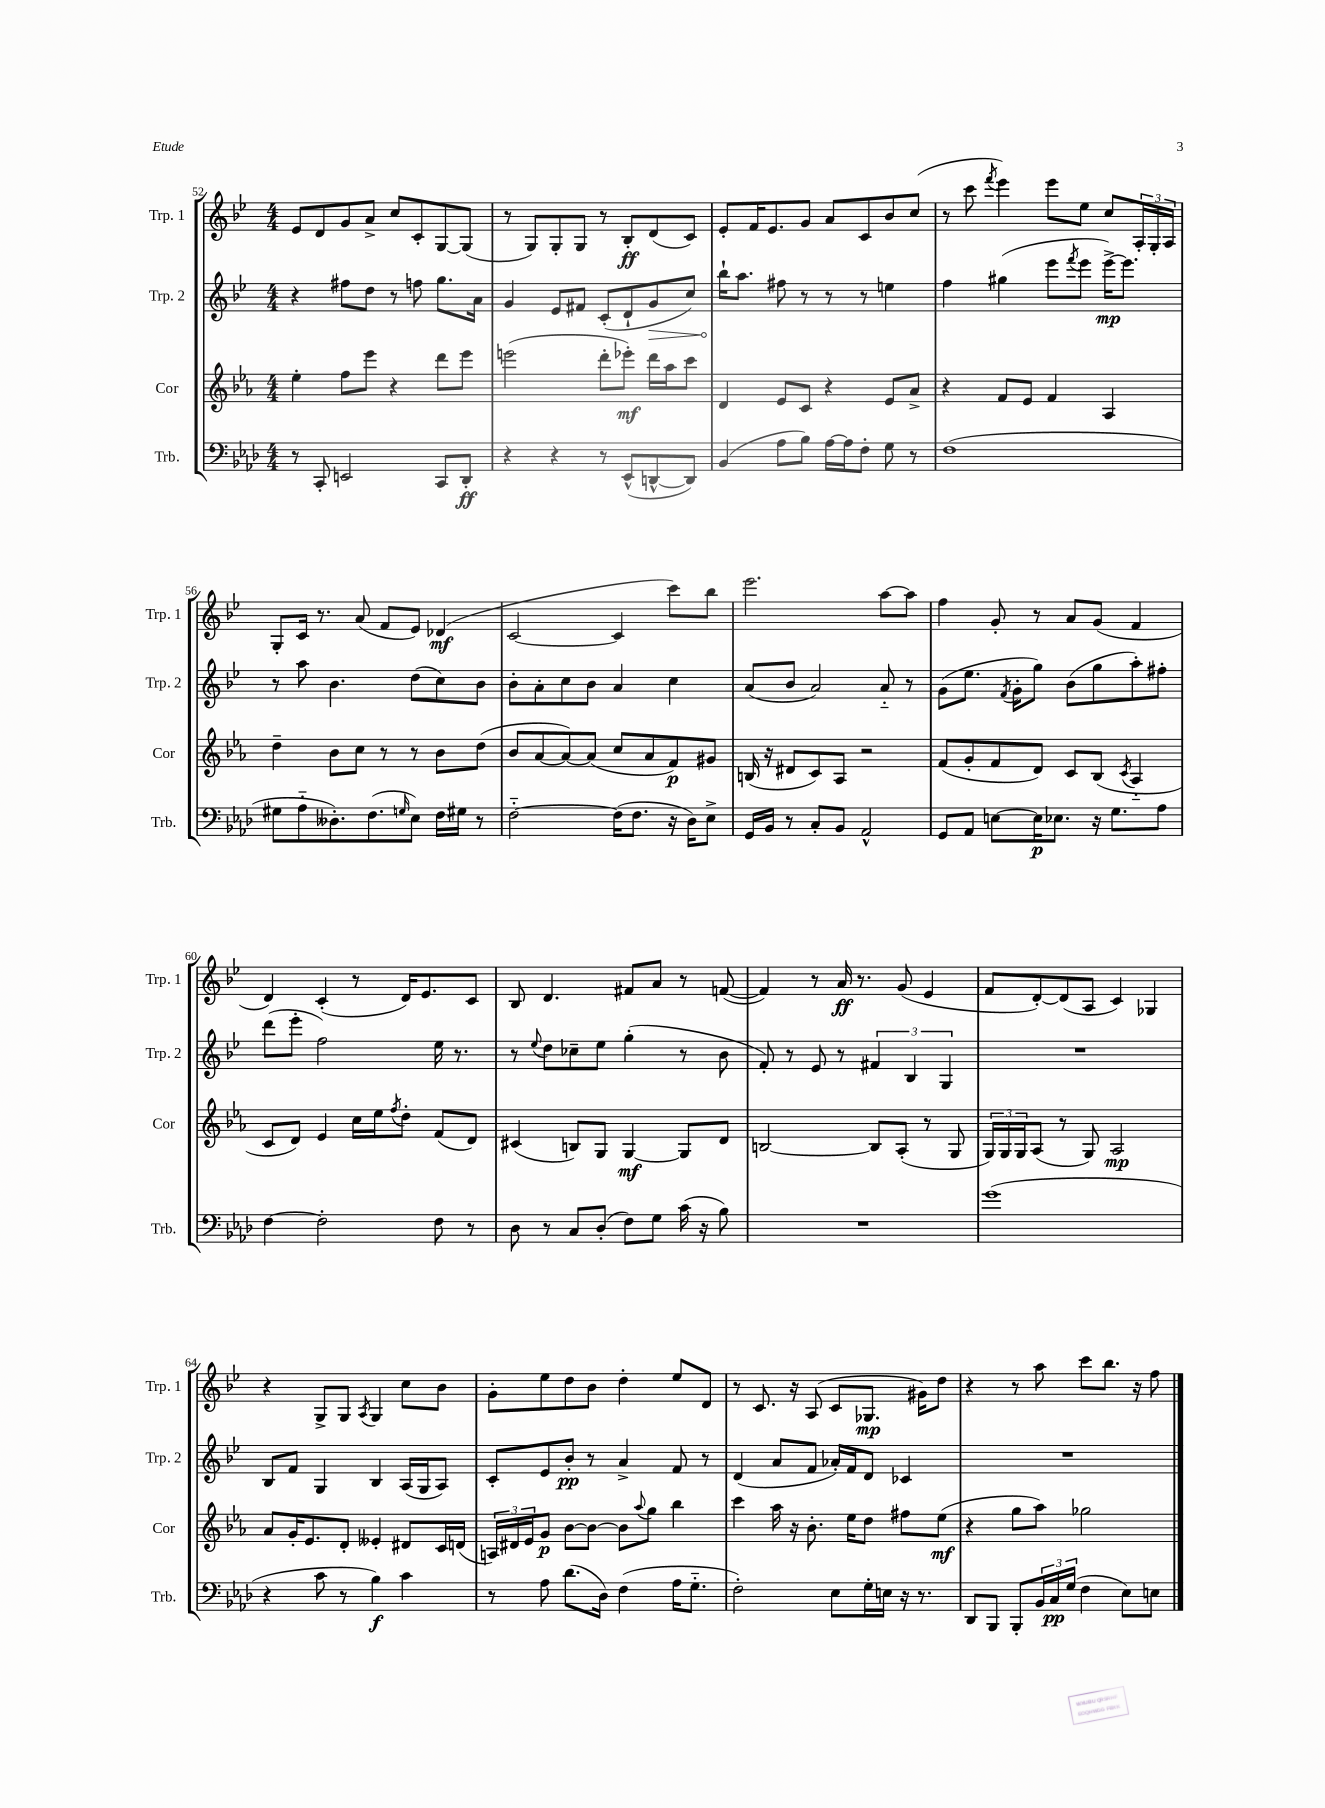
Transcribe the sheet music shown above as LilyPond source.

<<
\new StaffGroup <<
\new Staff = "s0" \with { instrumentName = "Trp. 1" shortInstrumentName = "Trp. 1" } {
    \clef treble \key bes \major \numericTimeSignature \time 4/4
    ees'8 d'8 g'8 a'8-> c''8 c'8-. g8~ g8( |
    r8 g8) g8-. g8 r8 bes8-.\ff d'8( c'8) |
    ees'8-. f'16 ees'8. g'8 a'8 c'8 bes'8 c''8( |
    r8 c'''8 \acciaccatura { f'''8 } ees'''4) ees'''8 ees''8 c''8 \tuplet 3/2 { a16-. g16-. a16 } |
    g8-. c'16 r8. a'8( f'8 ees'8) des'4\mf( |
    c'2~ c'4 c'''8) bes''8 |
    ees'''2. a''8~ a''8 |
    f''4 g'8-. r8 a'8 g'8( f'4 |
    d'4) c'4-.( r8 d'16) ees'8. c'8 |
    bes8 d'4. fis'8 a'8 r8 f'8~( |
    f'4) r8 a'16\ff r8. g'8( ees'4 |
    f'8 d'8~-.) d'8( a8 c'4) ges4 |
    r4 g8-> g8 \acciaccatura { a8 } g4 c''8 bes'8 |
    g'8-. ees''8 d''8 bes'8 d''4-. ees''8 d'8 |
    r8 c'8. r16 a8( c'8 ges8.\mp gis'16) d''8 |
    r4 r8 a''8 c'''8 bes''8. r16 f''8 \bar "|." |
}
\new Staff = "s1" \with { instrumentName = "Trp. 2" shortInstrumentName = "Trp. 2" } {
    \clef treble \key bes \major \numericTimeSignature \time 4/4
    r4 fis''8 d''8 r8 f''8 g''8. a'16 |
    g'4 ees'8 fis'8 c'8-.( d'8-! \once \override Hairpin.circled-tip = ##t g'8\> c''8) |
    bes''16-!\! a''8. fis''8 r8 r8 r8 e''4 |
    f''4 gis''4( ees'''8 \acciaccatura { f'''8 } ees'''8 ees'''16~->\mp) ees'''8. |
    r8 a''8 bes'4. d''8( c''8) bes'8 |
    bes'8-. a'8-. c''8 bes'8 a'4 c''4 |
    a'8( bes'8 a'2) a'8-_ r8 |
    g'8( ees''8. \acciaccatura { f'8 } g'16-. g''8) bes'8( g''8 a''8-.) fis''8-. |
    d'''8( ees'''8-. f''2) ees''16 r8. |
    r8 \appoggiatura { ees''8 } d''8 ces''8-- ees''8 g''4-.( r8 bes'8 |
    f'8-.) r8 ees'8 r8 \tuplet 3/2 { fis'4 bes4 g4 } |
    R1 |
    bes8 f'8 g4 bes4 a16( g16 a8) |
    c'8-. ees'8 bes'8-.\pp r8 a'4-> f'8 r8 |
    d'4( a'8 f'8 aes'16-.) f'16 d'8 ces'4 |
    R1 \bar "|." |
}
\new Staff = "s2" \with { instrumentName = "Cor" shortInstrumentName = "Cor" } {
    \clef treble \key ees \major \numericTimeSignature \time 4/4
    ees''4-. f''8 ees'''8 r4 d'''8 ees'''8 |
    e'''2( d'''8-. ees'''8-.\mf) d'''16 aes''16 c'''8 |
    d'4 ees'8 c'8 r4 ees'8 aes'8-> |
    r4 f'8 ees'8 f'4 aes4 |
    d''4-- bes'8 c''8 r8 r8 bes'8 d''8( |
    bes'8 aes'8~ aes'8~) aes'8( c''8 aes'8 f'8\p) gis'8 |
    b16( r16 dis'8 c'8) aes8 r2 |
    f'8( g'8-. f'8 d'8) c'8 bes8( \acciaccatura { c'8 } aes4-_ |
    c'8 d'8) ees'4 c''16 ees''16 \acciaccatura { f''8 } d''8-. f'8( d'8) |
    cis'4( b8) g8 g4~\mf g8 d'8 |
    b2~ b8 aes8-.( r8 g8 |
    \tuplet 3/2 { g16) g16 g16 } aes8( r8 g8) aes2\mp |
    aes'8 g'16-. ees'8. d'8-. eeses'4-. dis'8 c'16 d'16( |
    \tuplet 3/2 { a16) dis'16 ees'16 } g'8\p bes'8~ bes'8~ bes'8 \appoggiatura { aes''8 } g''8 bes''4 |
    c'''4 aes''16 r16 bes'8.-. ees''16 d''8 fis''8 ees''8\mf( |
    r4 g''8 aes''8) ges''2 \bar "|." |
}
\new Staff = "s3" \with { instrumentName = "Trb." shortInstrumentName = "Trb." } {
    \clef bass \key aes \major \numericTimeSignature \time 4/4
    r8 c,8-. e,2 c,8 des,8-.\ff |
    r4 r4 r8 ees,8-^( d,8~-^ d,8) |
    bes,4( aes8 bes8) aes16~ aes16 f8-. g8 r8 |
    f1( |
    gis8 aes8-_ deses8.-.) f8.( \grace { g16 } ees8) f16 gis16 r8 |
    f2~-_ f16( f8. r16 des16) ees8-> |
    g,16 bes,16 r8 c8-. bes,8 aes,2-^ |
    g,8 aes,8 e8~ e16\p ees8. r16 g8. aes8 |
    f4~ f2-. f8 r8 |
    des8 r8 c8 des8-.( f8) g8 c'16( r16 bes8) |
    R1 |
    g'1( |
    r4 c'8 r8 bes4\f) c'4 |
    r8 aes8 des'8.( des16) f4( aes16 g8.-_ |
    f2-.) ees8 g16-. e16 r16 r8. |
    des,8 bes,,8 bes,,8-. \tuplet 3/2 { bes,16 c16\pp g16( } f4 ees8) e8 \bar "|." |
}
>>
>>
\layout { \context { \Score currentBarNumber = #52 } }
